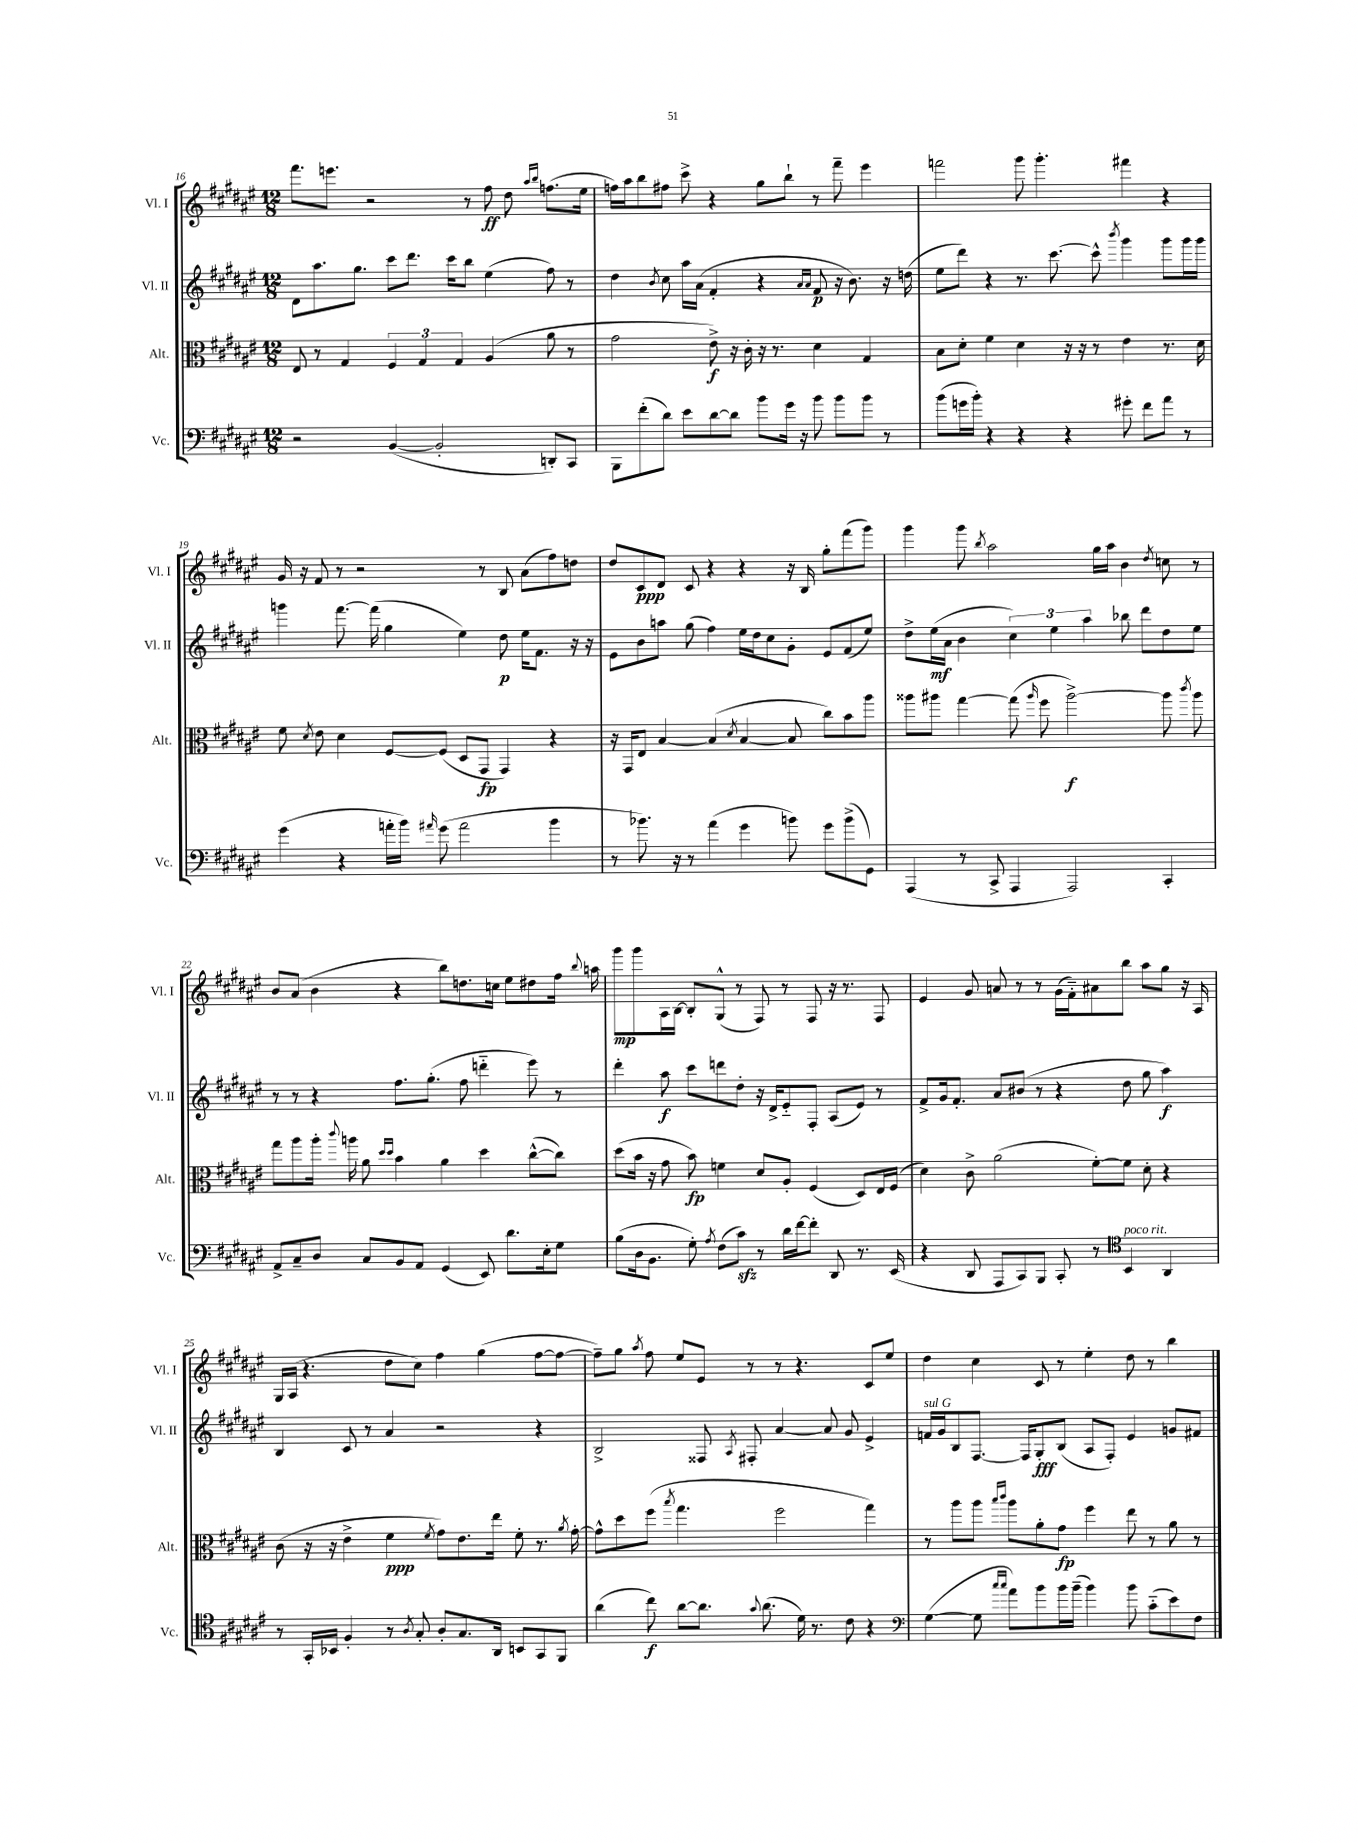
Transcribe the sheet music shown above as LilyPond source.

<<
\new StaffGroup <<
\new Staff = "s0" \with { instrumentName = "Vl. I" shortInstrumentName = "Vl. I" } {
    \clef treble \key fis \major \numericTimeSignature \time 12/8
    \autoBeamOff fis'''8.[ e'''8.] r2 r8 fis''8\ff dis''8 \grace { ais''16[ b''16] } f''8.[( eis''16] |
    f''16[) ais''16 b''8 fis''8] cis'''8-> r4 gis''8[ b''8]-! r8 fis'''8-- eis'''4 |
    f'''2 gis'''8 gis'''4.-. fis'''4 r4 |
    gis'16 r16 fis'8 r8 r2 r8 b8 ais'8[( fis''8) d''8] |
    dis''8[ cis'8\ppp dis'8] cis'8 r4 r4 r16 b16 gis''8[-. fis'''8( gis'''8]) |
    gis'''4 gis'''8 \acciaccatura { b''8 } ais''2 gis''16[ ais''16] b'4 \acciaccatura { dis''8 } c''8 r8 |
    b'8[ ais'8]( b'4 r4 b''8[) d''8. c''16] eis''8[ dis''8 fis''16] \appoggiatura { b''8 } a''16 |
    gis'''8[\mp gis'''8 ais16 b16]~ b8[-. gis8]-^( r8 fis8) r8 fis8 r16 r8. fis8 |
    eis'4 gis'8 a'8 r8 r8 gis'16[( fis'16-_) ais'8 b''8] ais''8[ gis''8] r16 ais16 |
    gis16[ ais16]( r4. dis''8[ cis''8]) fis''4 gis''4( fis''8[~ fis''8]~ |
    fis''8[--) gis''8] \acciaccatura { ais''8 } fis''8 eis''8[ eis'8] r8 r8 r4. cis'8[ eis''8] |
    dis''4 cis''4 cis'8 r8 eis''4-. dis''8 r8 b''4 \bar "|." |
}
\new Staff = "s1" \with { instrumentName = "Vl. II" shortInstrumentName = "Vl. II" } {
    \clef treble \key fis \major \numericTimeSignature \time 12/8
    \autoBeamOff dis'8[ ais''8. gis''8.] cis'''8[ dis'''8.] cis'''16[ b''8] eis''4( fis''8) r8 |
    dis''4 \acciaccatura { b'8 } cis''8 ais''16[ ais'16]( fis'4-. r4 \grace { ais'16[ ais'16] } fis'8\p r16 b'8.) r16 d''16( |
    eis''8[ dis'''8]) r4 r8. cis'''8.~ cis'''8-^ \acciaccatura { b'''8 } gis'''4 gis'''8[ gis'''16 gis'''16] |
    g'''4 fis'''8.~ fis'''16( gis''4 eis''4) dis''8\p eis''16[ fis'8.] r16 r16 |
    eis'8[ b'8 a''8] gis''8( fis''4) eis''16[ dis''16 cis''8 gis'8]-. eis'8[ fis'8( eis''8]) |
    dis''8[-> eis''16\mf( ais'16] b'4 \tuplet 3/2 { cis''4) eis''4 ais''4 } bes''8 dis'''8[ dis''8 eis''8] |
    r8 r8 r4 fis''8.[ gis''8.]-.( fis''8 d'''4-_ eis'''8) r8 |
    dis'''4-. ais''8\f cis'''8[ d'''8 dis''8]-. r16 dis'16[-> eis'8-_ fis8]-. ais8[( eis'8]) r8 |
    fis'8[-> gis'16 fis'8.]-. ais'8[ bis'8]( r8 r4 dis''8 gis''8 ais''4\f) |
    b4 cis'8 r8 ais'4 r2 r4 |
    b2-> fisis8 \acciaccatura { ais8 } fis8-. ais'4~ ais'8 gis'8 eis'4-> |
    f'16[^\markup { \italic "sul G" } gis'16 b8 fis8.]~ fis16[ gis8-.\fff b8]( ais8[ fis8]-.) eis'4 g'8[ fis'8] \bar "|." |
}
\new Staff = "s2" \with { instrumentName = "Alt." shortInstrumentName = "Alt." } {
    \clef alto \key fis \major \numericTimeSignature \time 12/8
    \autoBeamOff eis8 r8 gis4 \tuplet 3/2 { fis4 gis4 gis4 } ais4( ais'8 r8 |
    gis'2 eis'8->\f) r16 cis'16-. r16 r8. dis'4 gis4 |
    b8[ dis'8]-. fis'4 dis'4 r16 r16 r8 eis'4 r8. dis'16 |
    fis'8 \acciaccatura { dis'8 } eis'8 dis'4 fis8[~ fis8]( dis8[ gis,8]\fp gis,4) r4 |
    r16 gis,16[ eis8] b4~ b4( \acciaccatura { dis'8 } b4~ b8 cis''8[) b'8 ais''8] |
    aisis''8[ ais''8] gis''4~ gis''8( \grace { ais''16 } fis''8 ais''2~->\f) ais''8 \acciaccatura { cis'''8 } ais''8 |
    gis''8[ ais''8 ais''16]-. \appoggiatura { cis'''8 } a''16 ais'8 \grace { dis''16[ dis''16] } b'4 ais'4 dis''4 cis''8[~-^( cis''8]) |
    dis''8[( b'16] r16 gis'8 b'8\fp) f'4 dis'8[ ais8]-. fis4( dis8[) eis16 fis16]( |
    dis'4) cis'8-> ais'2( fis'8[~-.) fis'8] dis'8-. r4 |
    cis'8( r16 r16 eis'4-> fis'4\ppp \acciaccatura { fis'8 } gis'8[) eis'8. eis''16] fis'8-. r8. \acciaccatura { ais'8 } gis'16~-. |
    gis'8[-^ dis''8 fis''8]( \acciaccatura { b''8 } gis''4. fis''2 gis''4) |
    r8 ais''8[ ais''8] \grace { b''16[ cis'''16] } ais''8[ ais'8-. gis'8]\fp fis''4 eis''8 r8 ais'8 r8 \bar "|." |
}
\new Staff = "s3" \with { instrumentName = "Vc." shortInstrumentName = "Vc." } {
    \clef bass \key fis \major \numericTimeSignature \time 12/8
    \autoBeamOff r2 b,4~( b,2-. d,8[-.) cis,8] |
    b,,8[ fis'8-.( dis'8]) eis'8[ dis'8~ dis'8] b'8[ gis'16] r16 b'8 b'8[ b'8] r8 |
    b'8[( g'16 b'16]-.) r4 r4 r4 gis'8-. fis'8[ ais'8] r8 |
    gis'4( r4 a'16[-. b'16]) \grace { ais'16 } gis'8( ais'2 b'4 |
    r8 bes'8.) r16 r8 ais'4( gis'4 b'8) gis'8[ b'8->( gis,8]) |
    ais,,4( r8 cis,8-> ais,,4 ais,,2) cis,4-. |
    ais,8[-> cis8-- dis8] cis8[ b,8 ais,8] gis,4( eis,8) dis'8.[ eis16-. gis8] |
    b8[( dis16 b,8.] gis8-.) \acciaccatura { ais8 } fis8[( cis'8]\sfz) r8 dis'16[ fis'16~ fis'8]-. dis,8 r8. eis,16( |
    r4 dis,8 ais,,8[ cis,8) b,,8] cis,8-. r8 \clef tenor b,4^\markup { \italic "poco rit." } ais,4 |
    r8 gis,16[-. bes,16] fis4-. r8 \acciaccatura { ais8 } gis8-. ais8[-. gis8. ais,16] b,8[ gis,8 fis,8] |
    ais'4( cis''8\f) ais'8[~ ais'8.] \appoggiatura { gis'8 } ais'8.( dis'16) r8. cis'8 r4 |
    \clef bass gis4~( gis8 \grace { cis''16[ cis''16] } ais'8[) b'8 b'16 b'16]--( b'4) b'8 cis'8[-_( eis'8) fis8] \bar "|." |
}
>>
>>
\layout { \context { \Score currentBarNumber = #16 } }
